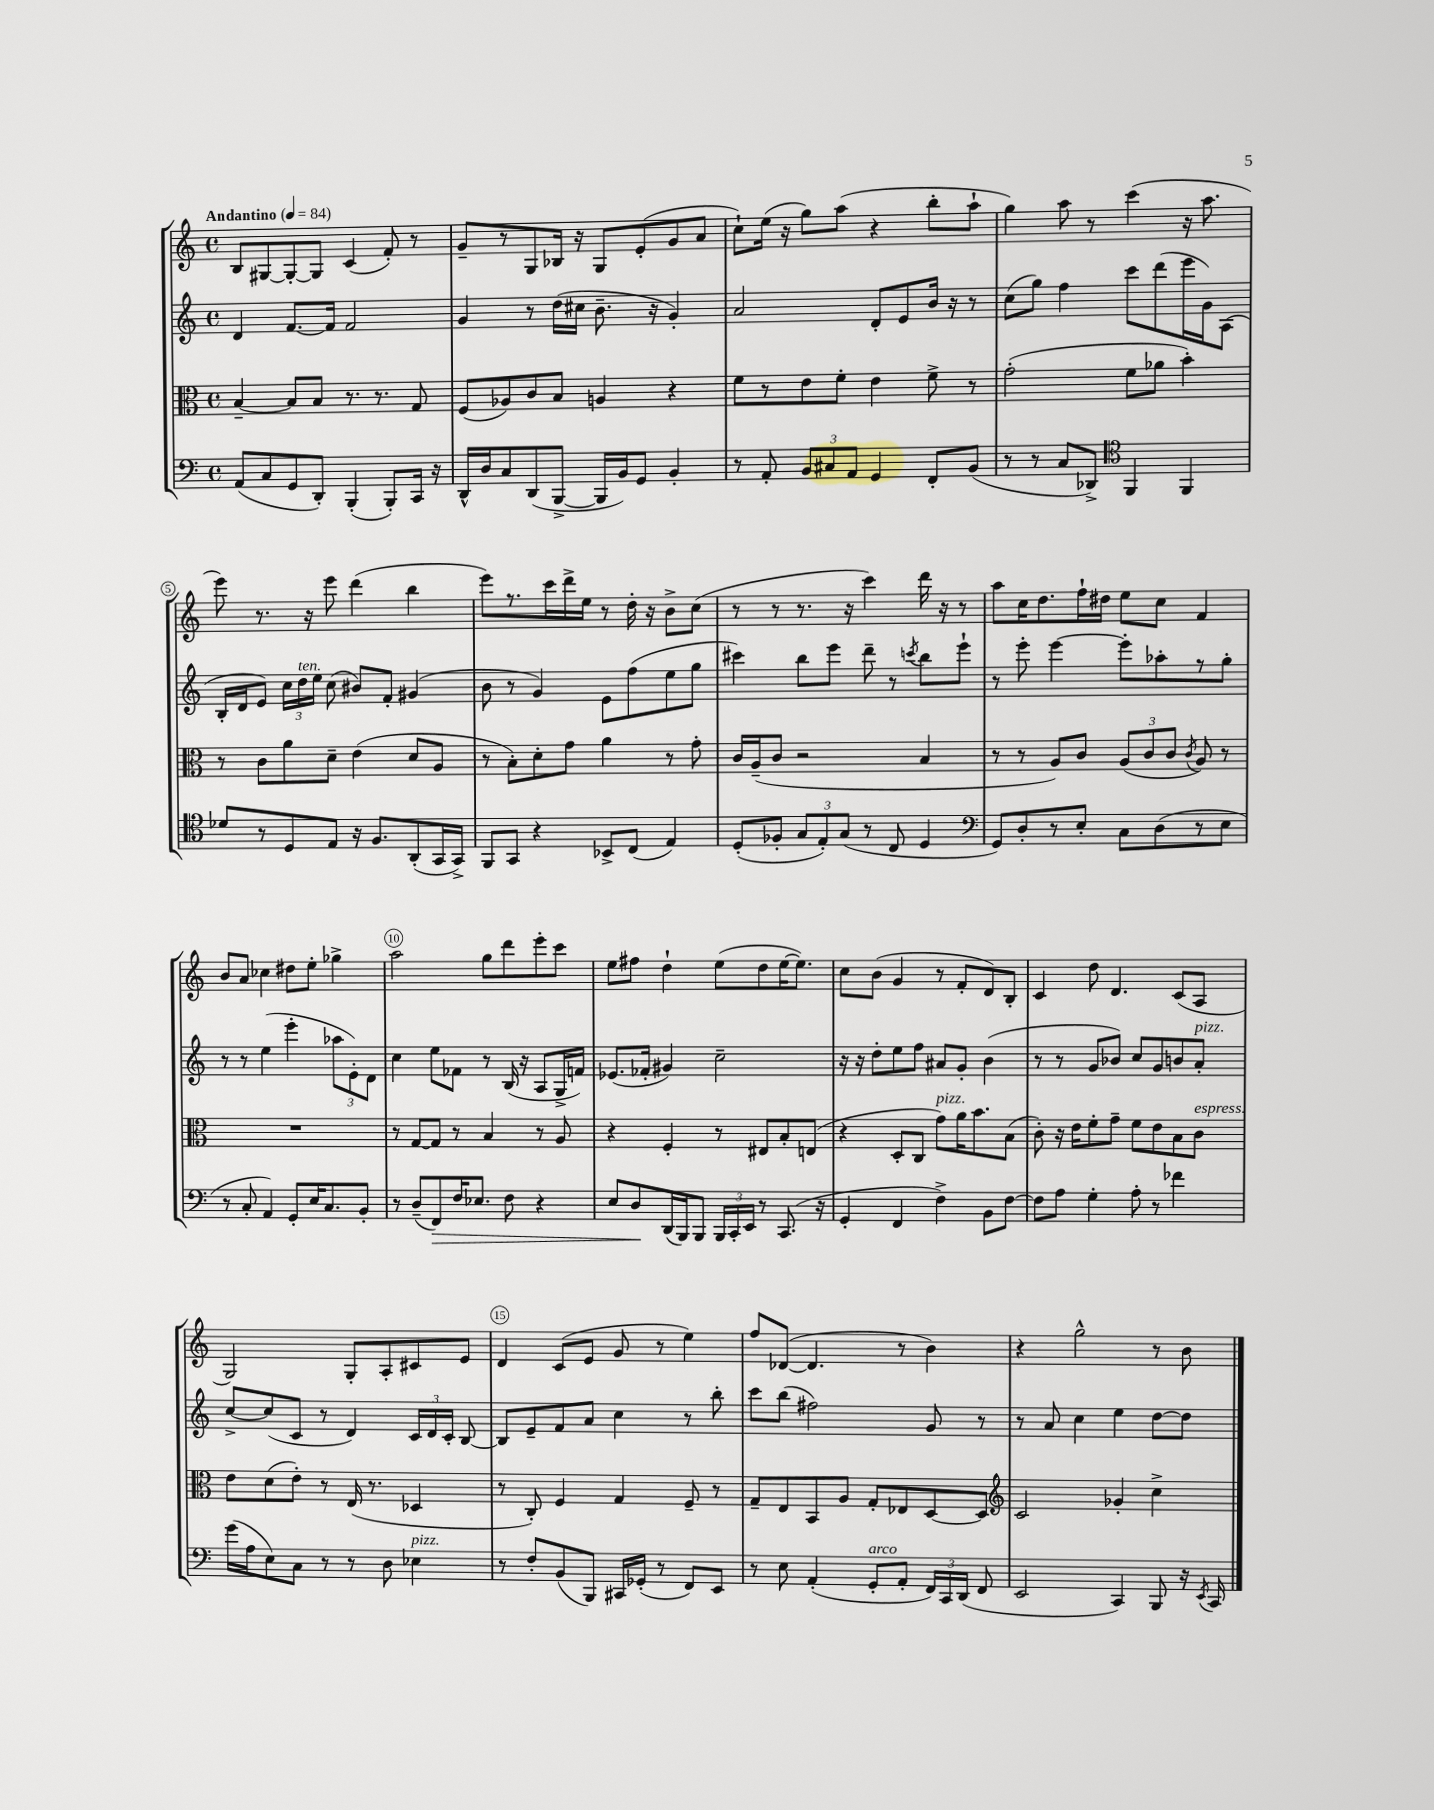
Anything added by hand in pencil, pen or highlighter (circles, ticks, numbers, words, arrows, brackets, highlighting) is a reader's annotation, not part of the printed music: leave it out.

**kern	**dynam	**kern	**kern	**kern
*part4	*part4	*part3	*part2	*part1
*staff4	*staff4	*staff3	*staff2	*staff1
*clefF4	*	*clefC3	*clefG2	*clefG2
*k[]	*	*k[]	*k[]	*k[]
*M4/4	*	*M4/4	*M4/4	*M4/4
*met(c)	*	*met(c)	*met(c)	*met(c)
*MM84	*	*MM84	*MM84	*MM84
=1	=1	=1	=1	=1
!	!	!	!	!LO:TX:a:B:t=Andantino
(8AA/L	.	[4B~/	4d/	8B/L
8C/	.	.	.	[8G#X/
8GG/	.	8B/L]	[8.f/L	8G#'/_
8DD'/J)	.	8B/J	.	8G#/J]
.	.	.	16f/Jk]	.
(4BBB'/	.	8.r	2f/	(4c/
.	.	8.r	.	.
8BBB'/L)	.	.	.	8f'/)
16CC/Jk	.	8G/	.	8r
16r	.	.	.	.
=2	=2	=2	=2	=2
16DD^^/LL	.	(8F/L	4g/	8g~/L
16D/J	.	.	.	.
8C/	.	8A-X/)	.	8r
(8DD/	.	8c/	8r	8G/
[8BBB^/J	.	8B/J	(16dd\LL	16B-X/Jk
.	.	.	16cc#X\JJ	16r
16BBB/LL]	.	4An/	8.b~\	8G/L
16BB/J)	.	.	.	.
8GG/J	.	.	.	(8e'/
.	.	.	16r	.
4BB'/	.	4r	4g'/)	8g/
.	.	.	.	8a/J
=3	=3	=3	=3	=3
8r	.	8f\L	2a/	8cc`\L)
8AA'/	.	8r	.	(16ee\Jk
.	.	.	.	16r
12BB/L	.	8e\	.	8gg\L)
12C#X/	.	.	.	.
.	.	8f'\J	.	(8aa\J
12AA/J	.	.	.	.
4GG/	.	4e\	8d'/L	4r
.	.	.	8e/	.
8FF'/L	.	8f^\	16b/Jk	8bb'\L
.	.	.	16r	.
(8BB/J	.	8r	8r	8aa`\J
=4	=4	=4	=4	=4
8r	.	(2g'\	(8cc\L	4gg\)
8r	.	.	8gg\J)	.
8C/L	.	.	4ff\	8aa\
8DD-X^/J)	.	.	.	8r
*clefC4	*	*	*	*
4FF/	.	8f\L	8ccc\L	(4ccc\
.	.	8a-X\J	(8ddd\	.
4FF/	.	4b'\)	16eee\L	16r
.	.	.	16g\J)	8.aa\
.	.	.	(8A\J	.
!!LO:LB:g=z
=5	=5	=5	=5	=5
8d-X/L	.	8r	16B'/LL	8eee\)
.	.	.	16d/J	.
8r	.	8c\L	8e/J)	8.r
8D/	.	8a\	24cc\LL	.
!	!	!	!LO:TX:a:i:t=ten.	!
.	.	.	24dd\	.
.	.	.	.	16r
.	.	.	24ee\JJ	.
8E/J	.	8d~\J	(8cc\	8eee\
16r	.	(4e\	8b#X/L)	(4ddd\
8.F/L	.	.	.	.
.	.	.	8f'/J	.
(8AA'/	.	8d/L	(4g#X/	4bb\
16GG/L	.	8A/J	.	.
16GG^/JJ)	.	.	.	.
=6	=6	=6	=6	=6
8FF/L	.	8r	8b\	8eee\L)
8GG/J	.	8B'\L)	8r	8.r
4r	.	8d'\	4g/)	.
.	.	.	.	16ccc\L
.	.	8g\J	.	16ddd^\
.	.	.	.	16ee\JJ
8BB-X^/L	.	4a\	8e\L	8r
(8C/J	.	.	(8ff\	16dd'\
.	.	.	.	16r
4E/)	.	8r	8ee\	8b^\L
.	.	8g'\	8gg\J	(8cc\J
=7	=7	=7	=7	=7
(8D'/L	.	16c/LL	4ccc#X\)	8r
.	.	(16A~/J	.	.
8F-X'/J	.	8c/J	.	8r
12G/L	.	2r	8bb\L	8.r
12E'/)	.	.	.	.
.	.	.	8eee\J	.
(12G/J	.	.	.	.
.	.	.	.	16r
8r	.	.	8ddd~\	4ccc\)
8C/	.	.	8r	.
.	.	.	8qcccn/	.
4D/	.	4B/	8bb\L	16ddd\
.	.	.	.	16r
.	.	.	8eee`\J	8r
=8	=8	=8	=8	=8
*clefF4	*	*	*	*
8GG/L)	.	8r	8r	8aa\L
8D'/	.	8r	8eee'\	16cc\K
.	.	.	.	8.dd\
8r	.	8A/L)	[4eee\	.
8E'/J	.	8c/J	.	16ff`\L
.	.	.	.	16dd#X\JJ
8C\L	.	(12A/L	8eee'\L]	8ee\L
.	.	12c/	.	.
(8D\	.	.	8aa-X'\	8cc\J
.	.	12c/J	.	.
.	.	8qc/	.	.
8r	.	8A/)	8r	4f/
8E\J	.	8r	8gg'\J	.
!!LO:LB:g=z
=9	=9	=9	=9	=9
8r	.	1r	8r	8b/L
8C'/	.	.	8r	8a/J
4AA/)	.	.	(4ee\	4cc-X\
8GG'/L	.	.	4eee'\	8dd#X\L
16E/K	.	.	.	8ee'\J
8.C/	.	.	.	.
.	.	.	12aa-X\L	4gg-X^\
.	.	.	12e'\)	.
8BB'/J	.	.	.	.
.	.	.	12d\J	.
=10	=10	=10	=10	=10
8r	.	8r	4cc\	2aa\
(8D~/L	.	[8G/L	.	.
!	!LO:HP:b	!	!	!
8FF/)	>	8G/J]	8ee\L	.
16F/K	.	8r	8f-X\J	.
8.E-X/J	.	.	.	.
.	.	4B/	8r	8gg\L
8F\	.	.	(16B/	8ddd\
.	.	.	16r	.
4r	.	8r	8A/L	8eee'\
.	.	8A/	16G^/L	8ccc\J
.	.	.	16fn/JJ)	.
=11	=11	=11	=11	=11
8E/L	.	4r	(8.e-X/L	8ee\L
8D/	.	.	.	8ff#X\J
.	.	.	16f-X'/Jk	.
(16DD/L	]	4F'/	4g#X/)	4dd`\
16BBB/J)	.	.	.	.
8BBB/J	.	.	.	.
24BBB/LL	.	8r	2cc~\	(8ee\L
24CC'/	.	.	.	.
24EE/JJ	.	.	.	.
8r	.	8E#X/L	.	8dd\
(8.CC/	.	8B'/	.	[16ee\K
.	.	.	.	8.ee\J])
.	.	(8En/J	.	.
16r	.	.	.	.
=12	=12	=12	=12	=12
4GG'/	.	4r	16r	8cc\L
.	.	.	16r	.
.	.	.	8dd'\L	(8b\J
4FF/	.	8D'/L	8ee\	4g/
.	.	8C/J	8ff\J	.
!	!	!LO:TX:a:i:t=pizz.	!	!
4F^\)	.	8g\L)	8a#X/L	8r
.	.	16a\K	8g'/J	8f'/L
.	.	8.b\	.	.
8BB\L	.	.	(4b\	8d/)
[8F\J	.	(8B\J	.	8B'/J
=13	=13	=13	=13	=13
8F\L]	.	8c'\)	8r	4c/
8A\J	.	16r	8r	.
.	.	16e\KL	.	.
4G'\	.	8f'\	8g/L	8dd\
.	.	8g~\J	8b-X/J)	4.d/
8A'\	.	8f\L	8cc/L	.
8r	.	8e\	8g/	.
4f-X\	.	8B\	8bn/	(8c/L
!	!	!	!LO:TX:a:i:t=pizz.	!
!	!	!LO:TX:a:i:t=espress.	!	!
.	.	8c\J	8a'/J	8A/J
!!LO:LB:g=z
=14	=14	=14	=14	=14
(16g\LL	.	8e\L	[8cc^/L	2G/)
16A\J	.	.	.	.
8E\)	.	(8d\	(8cc/]	.
8C\J	.	8e'\J)	8c/J	.
8r	.	8r	8r	.
8r	.	(16E/	4d/)	8G'/L
.	.	8.r	.	.
8D\	.	.	.	8A'/
!LO:TX:a:i:t=pizz.	!	!	!	!
4E-X\	.	4D-X/	24c/LL	8c#X/
.	.	.	24d/	.
.	.	.	24c'/JJ	.
.	.	.	[8B/	8e/J
=15	=15	=15	=15	=15
8r	.	8r	8B/L]	4d/
8F'/L	.	8C'/)	8e~/	.
(8BB/	.	4F/	8f/	(8c/L
8BBB/J)	.	.	8a/J	8e/J
16CC#X/LL	.	4G/	4cc\	8g/
(16GG-X'/JJ	.	.	.	.
8r	.	.	.	8r
8FF/L)	.	8F~/	8r	4ee\)
8EE/J	.	8r	8bb'\	.
=16	=16	=16	=16	=16
8r	.	8G~/L	8ccc\L	8ff/L
8E\	.	8E/	(8bb\J	([8d-X/J
(4AA'/	.	8BB/	2ff#X\)	4.d-/]
.	.	8A/J	.	.
!LO:TX:a:i:t=arco	!	!	!	!
8GG'/L	.	8G'/L	.	.
8AA'/J	.	8E-X/	.	8r
24FF/LL)	.	[8D/	8g/	4b\)
24CC/	.	.	.	.
(24DD/JJ	.	.	.	.
8FF/	.	8D/J]	8r	.
=17	=17	=17	=17	=17
*	*	*clefG2	*	*
2EE/	.	2c/	8r	4r
.	.	.	8a/	.
.	.	.	4cc\	2gg^^\
4CC/)	.	4g-X'/	4ee\	.
8BBB/	.	4cc^\	[8dd\L	8r
16r	.	.	8dd\J]	8b\
8qEE/	.	.	.	.
16CC/	.	.	.	.
==	==	==	==	==
*-	*-	*-	*-	*-
